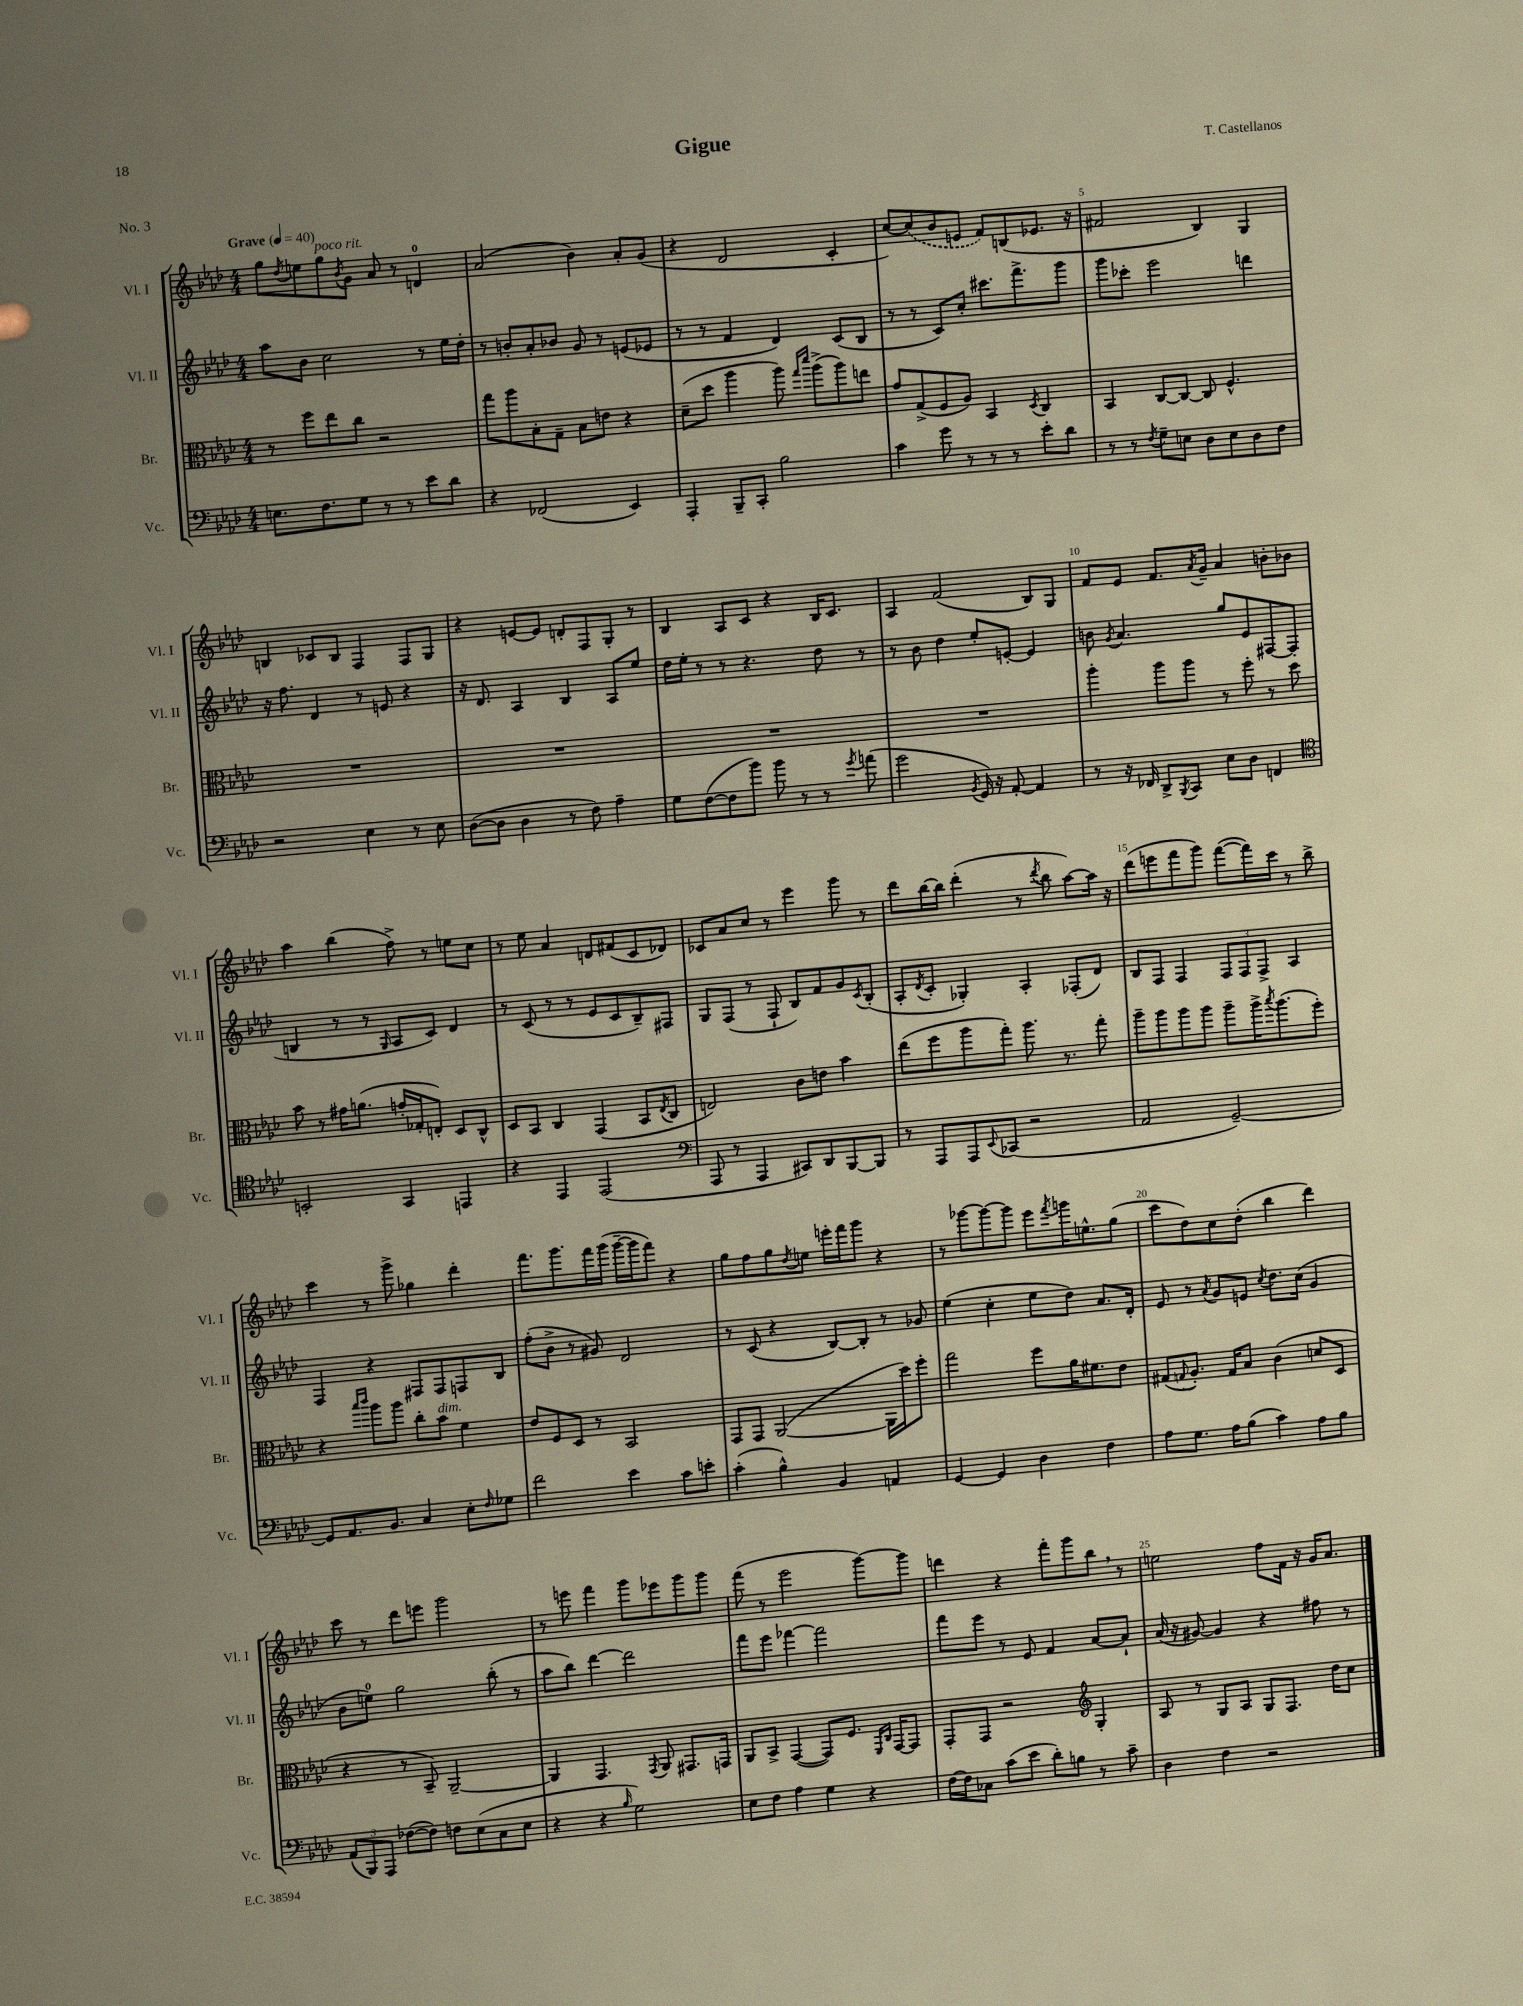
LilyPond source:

\header { title = "Gigue" composer = "T. Castellanos" piece = "No. 3" }
<<
\new StaffGroup <<
\new Staff = "s0" \with { instrumentName = "Vl. I" shortInstrumentName = "Vl. I" } {
    \clef treble \key aes \major \numericTimeSignature \time 4/4 \tempo "Grave" 4 = 40
    g''8 \acciaccatura { des''8 } e''8 g''8^\markup { \italic "poco rit." } \acciaccatura { bes'8 } g'8 aes'8 r8 d'4-0 |
    aes'2( bes'4) aes'8-. g'8( |
    r4 des'2 c'4-. |
    c''8~) \once \slurDashed c''8( bes'8 e'8 f'8) b8( ees'8. r16 |
    fis'2 bes4) g4 |
    b4 ces'8 b8 f4 f8 g8 |
    r4 e'8~ e'8 d'8-. f8 g8-. r8 |
    bes4 aes8 c'8 r4 bes16 c'8. |
    aes4 f'2( bes8) g8 |
    f'8 ees'8 f'8. \acciaccatura { aes'8 } g'16-- aes'4 b'8-. bes'8 |
    aes''4 bes''4( f''8->) r8 e''8 c''8 |
    r8 ees''8 aes'4 d'8 fis'8( c'8 des'8) |
    ces'8 aes'8 c''8 r8 ees'''4 g'''8 r8 |
    des'''8 bes''16~ bes''16 des'''4-.( r8 \acciaccatura { des'''8 } bes''8 aes''8~) aes''16 r16 |
    des'''8( e'''8 f'''8 g'''8) f'''8~( f'''16) c'''16 r8 bes''8-> |
    c'''4 r8 g'''8-> ges''4 des'''4-. |
    f'''8. g'''8. f'''16 g'''16( g'''16~-- g'''16 f'''8) r4 |
    g''8 f''8 g''8 \acciaccatura { des''8 } e''8 e'''16-. f'''16 g'''8 r4 |
    r8 ges'''8~ ges'''8~ ges'''8 ees'''8 \acciaccatura { f'''8 } g'''16 e''8.-^ g''8( |
    c'''8 des''8) c''8 des''8-.( bes''4 des'''4) |
    c'''8 r8 des'''8 e'''8 g'''2 |
    r8 e'''8 f'''4 g'''8 ees'''8 g'''8 g'''8 |
    f'''8( r8 ees'''2 g'''8~) g'''8 |
    d'''4 r4 f'''8-. g'''8 bes''8 \breathe r8 |
    e''2 f''8 f'16 r16 g'16 aes'8. \bar "|." |
}
\new Staff = "s1" \with { instrumentName = "Vl. II" shortInstrumentName = "Vl. II" } {
    \clef treble \key aes \major \numericTimeSignature \time 4/4
    aes''8 bes'8 c''2 r8 ees''16 des''16-. |
    r8 b'8-. aes'8-. bes'8 g'8 r8 e'8( ees'8 |
    r8 r8 f'4 des'4) c'8( bes8 |
    r8 r8 c'8) c''8-. cis'''8. f'''8.-> g'''8 |
    g'''8 ces'''8-. ees'''2 d'''4 |
    r16 f''8. des'4 r8 e'8 r4 |
    r16 des'8. aes4 bes4 aes8 ees''8 |
    des''16 ees''16-. r8 r8 r4. des''8 r8 |
    r8 bes'8 des''4 ees''8-. e'8~-. e'4 |
    b'8 \acciaccatura { g'8 } aes'4. g''8 ees'8 fis8~ fis8( |
    b4 r8 r8 \grace { g16 } aes8 c'8) des'4 |
    r8 c'8( r8 r8 ees'8 c'8 bes8--) fis8 |
    g8 f8( r8 f8-! bes8) f'8 g'8 \acciaccatura { c'8 } bes8-.( |
    aes8-. \acciaccatura { des'8 } c'8-. ges4-.) aes4-. fes8-.( des'8) |
    bes8 f8 f4 \tuplet 3/2 { f8 f8 f8-> } aes4 |
    f4 r4 fis8 fis8 f8 bes8 |
    f''8-.( bes'8-> r8 gis'8) des'2 |
    r8 c'8( r4 bes8~) bes8-. r8 ges'8 |
    ees''4( c''4-. ees''8 des''8) aes'8. des'16-. |
    ees'8 r8 \acciaccatura { aes'8 } g'8 e'8 \acciaccatura { c''8 } des''8. c''16( g'4 |
    bes'8 e''8-0) g''2 bes''8-.( r8 |
    aes''8 bes''8) des'''4~ des'''2 |
    f'''8 ees'''8 fes'''4~ fes'''2 |
    f'''8 ees'''8 r8 ees'8 f'4 aes'8~ aes'8-! |
    aes'16( r16 gis'8~) gis'4 r4 fis''8 r8 \bar "|." |
}
\new Staff = "s2" \with { instrumentName = "Br." shortInstrumentName = "Br." } {
    \clef alto \key aes \major \numericTimeSignature \time 4/4
    r8 f''8 ees''8 c''8 r2 |
    g''8 aes''8 bes8-. g8-- bes8 e'8 r4 |
    des'8--( des''8 aes''4 aes''8) \grace { g''16 des'''16 } aes''8->( aes''8) e''8 |
    g'8 g8->( f8 aes8) bes,4 \acciaccatura { des8 } c4 |
    bes,4 c8~ c8~ c8 f4.-^ |
    R1 |
    R1 |
    R1 |
    R1 |
    aes''4-. aes''8 aes''8 r8 f''8-. r8 des''8 |
    bes'8 r8 gis'16 a'8.( g'16-. ges16-. e8-.) des8 c8-^ |
    des8 bes,8 c4 g,4( bes,8 \acciaccatura { ees8 } c8 |
    e2) c'8 e'8 bes'4 |
    ees''8( f''8 aes''8 g''8-.) aes''8. r8. g''8-. |
    aes''8-- aes''8 aes''8 aes''8 aes''8-- aes''16-> \acciaccatura { bes''8 } aes''8.( f''8-.) |
    r4 \grace { bes''16 c'''16 } aes''8 aes''8 c''8-. bes'8^\markup { \italic "dim." } f'4 |
    ees'8 f8 des8 r8 bes,2 |
    g,8 g,8 aes,2~( aes,16 des''16) f''8-. |
    g''2 f''8 aes'16 fis'8. ees'8 |
    gis8( \appoggiatura { g8 } aes8.-.) g16 bes8 c'4( d'8 des8 |
    r4 r8 bes,8--) aes,2~-- |
    aes,4 g,4. \acciaccatura { g,8 } aes,8 gis,8. g,16 |
    aes,8 bes,8-> g,4~( g,8) f8. \grace { f,16 c16 } g,16~ g,8 |
    g,8-. g,8 r2 \clef treble g4-. |
    aes8 r8 g8 aes8 g8 f8. des''16 c''8 \bar "|." |
}
\new Staff = "s3" \with { instrumentName = "Vc." shortInstrumentName = "Vc." } {
    \clef bass \key aes \major \numericTimeSignature \time 4/4
    e8. f8. g8 r8 r8 ees'8 des'8 |
    r4 fes,2( ees,4) |
    aes,,4-. bes,,8-- c,8-. bes2 |
    c'4 g'8 r8 r8 r8 ees'8-. des'8 |
    r8 r8 \acciaccatura { f8 } g8-- e8 des8 e8 des8 f8 |
    r2 ees4 r8 ees8 |
    des8~( des8 des4 r8 f8) aes4-- |
    g8 f8~( f8 bes'8) bes'8 r8 r8 \acciaccatura { g'8 } a'8( |
    g'2 \acciaccatura { bes,8 } g,16) r16 aes,8~-. aes,4 |
    r8 r16 fes,16 des,8-> \acciaccatura { bes,,8 } c,8 ees8 des8 f,4 |
    \clef tenor b,2-. g,4 e,4 |
    r4 ees,4 ees,2( |
    \clef bass aes,,8 r8 aes,,4 cis,8) des,8 bes,,8~ bes,,8 |
    r8 aes,,8 aes,,8 \appoggiatura { ees,8 } ces,8( r2 |
    aes,2 g,2~--) |
    g,8 aes,8. bes,8. c4 ees8-. \grace { f16 } ges8 |
    f'2 ees'4 c'8 e'8-. |
    c'4-.( bes4-^) bes,4 a,4 |
    g,4~ g,4 des4 f4 |
    aes8 g8. aes16 bes8( c'4) aes8 bes8 |
    \tuplet 3/2 { aes,8( bes,,8) aes,,8 } fes8~( fes8) f8 ees8( c8 ees8 |
    r4 r4 \grace { bes16 } g2) |
    ees8 f8 aes4 g4 r4 |
    f16~ f16 ces8 c'8( ees'8 des'8-.) b8 r8 c'8-- |
    des4 f4 r2 \bar "|." |
}
>>
>>
\layout { \context { \Score \override BarNumber.break-visibility = ##(#f #t #t) barNumberVisibility = #(every-nth-bar-number-visible 5) } }
